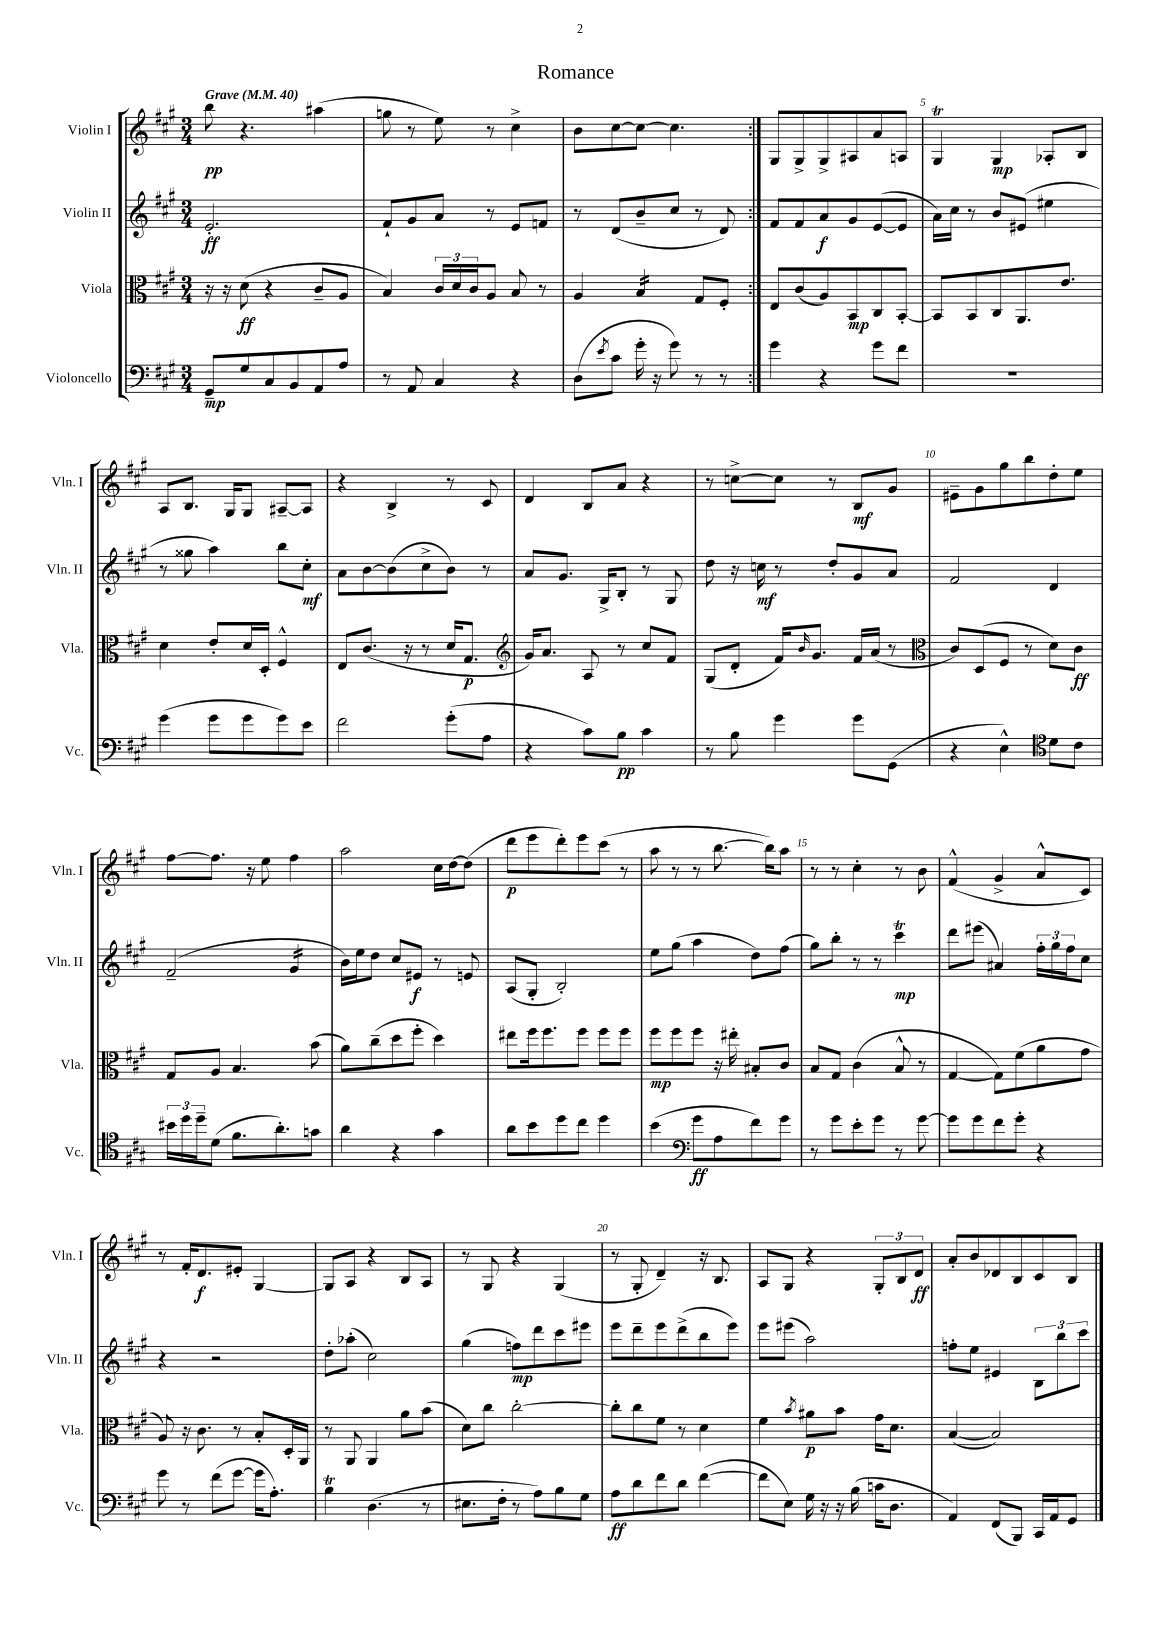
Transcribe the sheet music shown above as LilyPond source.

\header { title = "Romance" }
<<
\new StaffGroup <<
\new Staff = "s0" \with { instrumentName = "Violin I" shortInstrumentName = "Vln. I" } {
    \clef treble \key a \major \numericTimeSignature \time 3/4 \tempo "Grave" 4 = 40
    \repeat volta 2 { b''8\pp r4. ais''4( |
    g''8 r8 e''8) r8 cis''4-> |
    b'8 cis''8~ cis''8~ cis''4. | }
    gis8 gis8-> gis8-> ais8 a'8 a8 |
    gis4\trill gis4\mp aes8-. b8 |
    a8 b8. gis16 gis8 ais8~-- ais8 |
    r4 b4-> r8 cis'8 |
    d'4 b8 a'8 r4 |
    r8 c''8~-> c''8 r8 b8\mf gis'8 |
    eis'8-- gis'8 gis''8 b''8 d''8-. e''8 |
    fis''8~ fis''8. r16 e''8 fis''4 |
    a''2 cis''16 d''16~ d''8( |
    d'''8\p e'''8 d'''8-.) e'''8 cis'''8( r8 |
    a''8 r8 r8 b''8.~ b''16) a''8 |
    r8 r8 cis''4-. r8 b'8 |
    fis'4-^( gis'4-> a'8-^ cis'8) |
    r8 fis'16-. d'8.\f eis'8-. gis4~ |
    gis8 a8 r4 b8 a8 |
    r8 gis8 r4 gis4( |
    r8 gis8-. d'4--) r16 b8. |
    a8 gis8 r4 \tuplet 3/2 { gis8-. b8 d'8\ff } |
    a'8-. b'8 des'8 b8 cis'8 b8 \bar "|." |
}
\new Staff = "s1" \with { instrumentName = "Violin II" shortInstrumentName = "Vln. II" } {
    \clef treble \key a \major \numericTimeSignature \time 3/4
    \repeat volta 2 { e'2.-.\ff |
    fis'8-! gis'8 a'8 r8 e'8 f'8 |
    r8 d'8( b'8-- cis''8 r8 d'8) | }
    fis'8 fis'8 a'8\f gis'8 e'8~( e'8 |
    a'16) cis''16 r8 b'8 eis'8( eis''4 |
    r8 gisis''8 a''4) b''8 cis''8-.\mf |
    a'8 b'8~ b'8( cis''8-> b'8) r8 |
    a'8 gis'8. gis16-> b8-. r8 gis8 |
    d''8 r16 c''16\mf r8 d''8-. gis'8 a'8 |
    fis'2 d'4 |
    fis'2--( gis'4:16 |
    b'16) e''16 d''8 cis''8 eis'8\f r8 e'8 |
    a8( gis8-. b2-.) |
    e''8 gis''8( a''4 d''8) fis''8( |
    gis''8) b''8-. r8 r8 cis'''4\trill\mp |
    d'''8 eis'''8( ais'4) \tuplet 3/2 { fis''16-. gis''16 fis''16 } cis''8 |
    r4 r2 |
    d''8-. aes''8-.( cis''2) |
    gis''4( f''8\mp) d'''8 cis'''8 eis'''8 |
    e'''8 d'''8-- e'''8 d'''8->( b''8 e'''8) |
    e'''8 eis'''8( a''2) |
    f''8-. e''8 eis'4 \tuplet 3/2 { b8 b''8 cis'''8 } \bar "|." |
}
\new Staff = "s2" \with { instrumentName = "Viola" shortInstrumentName = "Vla." } {
    \clef alto \key a \major \numericTimeSignature \time 3/4
    \repeat volta 2 { r16 r16 d'8\ff( r4 cis'8-- a8 |
    b4) \tuplet 3/2 { cis'16 d'16 cis'16 } a8 b8 r8 |
    a4 b4:16 gis8 fis8-. | }
    e8 cis'8( a8) b,8\mp cis8 b,8~-. |
    b,8 b,8 cis8 a,8. e'8. |
    d'4 e'8-. d'16 d16-. fis4-^ |
    e8 cis'8.( r16 r8 d'16 gis8.\p |
    \clef treble gis'16) a'8. a8 r8 cis''8 fis'8 |
    gis8( d'8-. fis'16) \grace { b'16 } gis'8. fis'16 a'16( r8 |
    \clef alto cis'8) d8( fis8 r8 d'8) cis'8\ff |
    gis8 a8 b4. b'8( |
    a'8) cis''8--( d''8 fis''8-. d''4) |
    eis''8 fis''16 fis''8. fis''8 fis''8 fis''8 |
    fis''8\mp fis''8 fis''8 r16 eis''16-. bis8-. cis'8 |
    b8 gis8 cis'4( b8-^ r8 |
    gis4~ gis8) fis'8( a'8 gis'8 |
    a8) r16 cis'8. r8 b8-. d16-. a,16 |
    r8 a,8 a,4 a'8 b'8( |
    d'8) cis''8 cis''2~-. |
    cis''8-. cis''8 fis'8 r8 d'4 |
    fis'4 \acciaccatura { b'8 } ais'8\p b'8 gis'16 d'8. |
    b4~( b2) \bar "|." |
}
\new Staff = "s3" \with { instrumentName = "Violoncello" shortInstrumentName = "Vc." } {
    \clef bass \key a \major \numericTimeSignature \time 3/4
    \repeat volta 2 { gis,8--\mp gis8 cis8 b,8 a,8 a8 |
    r8 a,8 cis4 r4 |
    d8( \acciaccatura { e'8 } cis'8 gis'16-. r16 gis'8) r8 r8 | }
    gis'4 r4 gis'8 fis'8 |
    r2. |
    gis'4( gis'8 gis'8 gis'8) e'8 |
    fis'2 gis'8-.( a8 |
    r4 cis'8) b8\pp cis'4 |
    r8 b8 gis'4 gis'8 gis,8( |
    r4 e4-^) \clef tenor d'8 cis'8 |
    \tuplet 3/2 { bis'16 d''16 d''16-- } d'8( fis'8. a'8.-.) g'8 |
    a'4 r4 gis'4 |
    a'8 b'8 d''8 cis''8 d''4 |
    b'4( \clef bass gis'8\ff a8 fis'8) gis'8 |
    r8 gis'8 e'8-. gis'8 r8 gis'8~ |
    gis'8 gis'8 fis'8 gis'8-. r4 |
    gis'8 r8 fis'8( gis'8~ gis'16 a8.-.) |
    b4\trill d4.( r8 |
    eis8. fis16-. r8 a8) b8 gis8 |
    a8\ff d'8 fis'8 d'8 fis'4~( |
    fis'8 e8) gis16 r16 r16 b16( c'16 d8. |
    a,4) fis,8( b,,8) cis,16 a,16 gis,8 \bar "|." |
}
>>
>>
\layout { \context { \Score \override BarNumber.break-visibility = ##(#f #t #t) barNumberVisibility = #(every-nth-bar-number-visible 5) } }
